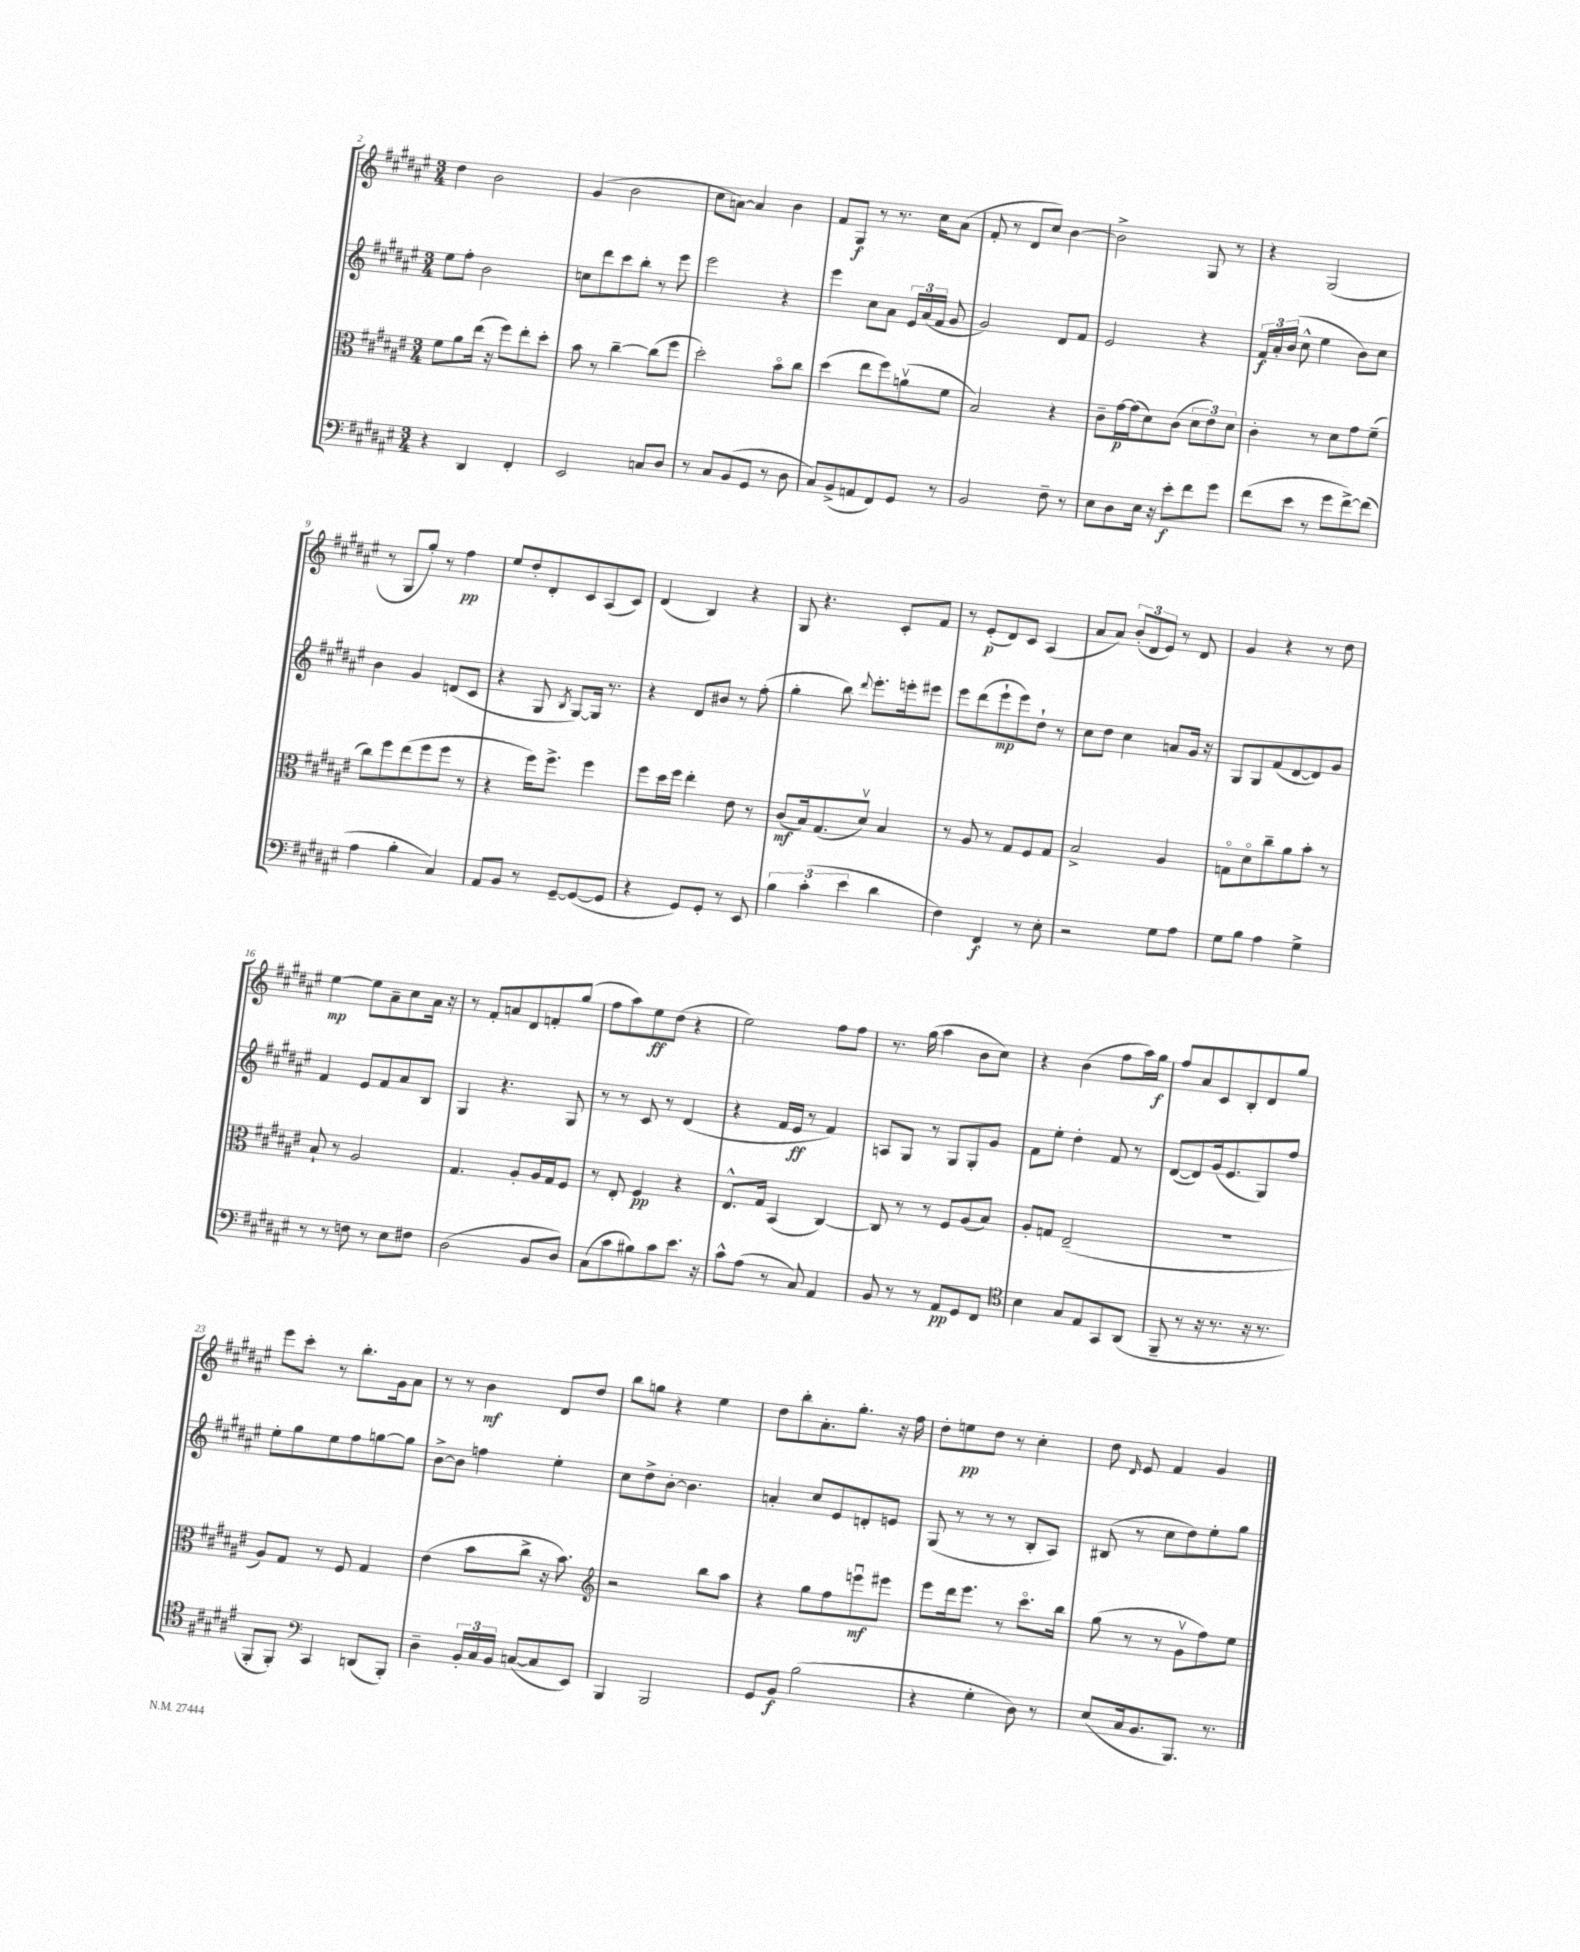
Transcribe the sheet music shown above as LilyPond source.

<<
\new StaffGroup <<
\new Staff = "s0" {
    \clef treble \key fis \major \numericTimeSignature \time 3/4
    \autoBeamOff dis''4 b'2 |
    gis'4( b'2 |
    cis''8[ a'8]~) a'4 b'4 |
    fis'8[ gis8]\f r8 r8. cis''16[ ais'8]( |
    fis'8-. r8 dis'8[ cis''8]) b'4~ |
    b'2-> gis8 r8 |
    r4 gis2( |
    r8 gis8[ gis''8]-.) r8 fis''4\pp |
    eis''8[ dis''8-. dis'8-. cis'8 ais8( cis'8]) |
    dis'4( b4) r4 |
    gis8 r4. cis'8[-. fis'8] |
    r8 eis'8[-.\p( dis'8) cis'8] ais4( |
    ais'8[ ais'8]) \tuplet 3/2 { b'8[-.( dis'8 eis'8]) } r8 dis'8 |
    gis'4 r4 r8 dis''8 |
    eis''4~\mp eis''8[ ais'8-- cis''8 ais'16] r16 |
    r8 fis'8[-. a'8 dis'8 f'8-. gis''8]( |
    fis''8[ ais''8) eis''8\ff dis''8]( r4 |
    eis''2) fis''8[ fis''8] |
    r8. gis''16( ais''4 b'8[ cis''8]) |
    r4 b'4( fis''8[ ais''16) gis''16]\f |
    fis''8[ ais'8 cis'8 b8-. dis'8 gis''8] |
    eis'''8[ cis'''8]-. r8 b''8.[-. gis'16 ais'8] |
    r8 r8 b'4\mf dis'8[ dis''8] |
    b''8[ g''8] r4 eis''4 |
    dis''8[ b''8-. ais'8.-. gis''8.]-. r16 fis''16 |
    dis''8[-. e''8\pp dis''8] r8 cis''4-. |
    dis''8 \grace { dis'16 } eis'8 fis'4 gis'4 \bar "|." |
}
\new Staff = "s1" {
    \clef treble \key fis \major \numericTimeSignature \time 3/4
    \autoBeamOff eis''8[ fis''8]-. b'2 |
    c''8[ dis'''8 cis'''8 b''8]-. r8 eis'''8 |
    eis'''2 r4 |
    eis'''4 cis''8[ ais'8] \tuplet 3/2 { eis'16[ ais'16( fis'16] } gis'8 |
    gis'2) dis'8[ fis'8] |
    eis'2 r4 |
    \tuplet 3/2 { fis'16[\f ais'16-. b'16]( } cis''8-^ eis''4 b'8[) cis''8] |
    b'4 gis'4 d'8[( cis'8] |
    r4 gis8 \acciaccatura { b8 } gis8[~) gis16] r8. |
    r4 dis'8[ bis'8] r8 fis''8-.( |
    gis''4-. b''8) \appoggiatura { dis'''8 } eis'''8.[-. e'''16-. eis'''8] |
    eis'''8[ dis'''8( eis'''8-!\mp eis'''8) dis''8]-! r8 |
    cis''8[ dis''8] cis''4 a'8[ gis'16] r16 |
    gis8[ gis8 fis'8( dis'8~ dis'8) gis'8] |
    fis'4 eis'8[ fis'8 ais'8 b8] |
    gis4 r4. gis8 |
    r8 r8 cis'8 r8 dis'4( |
    r4 fis'16[ eis'16]\ff r8 fis'4) |
    a8[ gis8] r8 gis8[ gis8-. gis'8] |
    fis'8[ eis''8]-. dis''4-. fis'8 r8 |
    dis'8[~( dis'8) gis'16( eis'8. gis8) fis''8] |
    eis''8[-. gis''8 eis''8 fis''8 g''8~ g''8] |
    b'8[~-> b'8] f''4 eis''4-. |
    cis''8[ dis''8-> b'8]~-. b'4. |
    a'4-. cis''8[ eis'8 d'8-. e'8] |
    gis8( r8 r8 r8 b8[-. ais8]) |
    bis8( r8 cis''8[ dis''8) eis''8-. gis''8] \bar "|." |
}
\new Staff = "s2" {
    \clef alto \key fis \major \numericTimeSignature \time 3/4
    \autoBeamOff fis'8[ ais'8 eis''16]( r16 fis''8[) eis''8-. dis''8]-. |
    b'8 r8 cis''4~-- cis''8[( fis''8] |
    dis''2-.) b'8[\flageolet cis''8] |
    dis''4( eis''8[ fis''8) a'8\upbow( fis'8] |
    b2) r4 |
    cis'8[-- gis'16~\p gis'16( dis'8) cis'8]( \tuplet 3/2 { dis'8[ eis'8) dis'8] } |
    cis'4-. r8 dis'8[ gis'8 fis'8]--( |
    cis''8[) fis''8 eis''8( fis''8 fis''8] r8 |
    r4 fis''16[) fis''8.]-> fis''4 |
    fis''8[ dis''16 fis''16] eis''4-. eis'8 r8 |
    cis'8[\mf( b16) gis8.( dis'8]\upbow) b4 |
    r8 ais8 r8 gis8[ fis8 gis8] |
    b2-> ais4 |
    g8[\flageolet dis'8\flageolet cis''8-- ais'8 b'8]-. r8 |
    b8-! r8 ais2 |
    gis4. ais8[-. ais16 gis16 fis8] |
    r8 eis8-. fis4\pp r4 |
    eis8.[-^ gis16] b,4( cis4~) |
    cis8 r8 r8 fis8[ ais8( b8]) |
    ais8[-. g8] eis2--( |
    R2. |
    ais8[) gis8] r8 fis8 gis4 |
    eis'4( b'8[ cis''8]-> r16 b'8.) |
    \clef treble r2 b''8[ ais''8] |
    r4 gis''8[ fis''8 e'''8\downbow\mf eis'''8] |
    eis'''8[ dis'''16 eis'''8.] r8 cis'''8.[\flageolet b''16] |
    gis''8( r8 r8 gis'8[\upbow fis''8) eis''8] \bar "|." |
}
\new Staff = "s3" {
    \clef bass \key fis \major \numericTimeSignature \time 3/4
    \autoBeamOff r4 dis,4 fis,4-. |
    eis,2 c8[ dis8] |
    r8 cis8[ b,8( gis,8] r8 dis8 |
    cis8[) b,8->( a,8 fis,8) gis,8] r8 |
    b,2 fis8-- r8 |
    eis8[ dis8 eis16] r16 eis'8[-.\f fis'8 gis'8] |
    fis'8[( eis'8] r8 gis'8[ fis'8~->) fis'8]( |
    ais4 b4-. cis4) |
    ais,8[ b,8] r8 gis,8[~-- gis,8~( gis,8] |
    r4 gis,8[) gis,8]-. r8 eis,8 |
    \tuplet 3/2 { b4 cis'4-.( eis'4 } dis'4 |
    fis4) fis,4\f r8 eis8-. |
    r2 gis8[ ais8] |
    gis8[ b8] ais4 gis4-> |
    r8 r8 f8 r8 eis8[ fis8] |
    dis2( b,8[ dis8]) |
    cis8[( cis'8 bis8) cis'8 eis'8.] r16 |
    cis'8[-^ ais8]( r8 cis8) ais,4 |
    b,8 r8 r8 ais,8[\pp gis,8 fis,8] |
    \clef tenor b4 gis8[ eis8 gis,8 ais,8]( |
    fis,8-- r8 r16 r8. r16 r8. |
    fis,8[-. fis,8]-.) \clef bass cis,4 d,8[( b,,8]-.) |
    dis4-- \tuplet 3/2 { b,16[-. cis16 b,16] } c8[~( c8 eis,8]) |
    b,,4 b,,2 |
    gis,8[ b,8]\f b2( |
    r4 gis4-. dis8) r8 |
    eis8[( cis16 b,8. b,,8.]) r8. \bar "|." |
}
>>
>>
\layout { \context { \Score currentBarNumber = #2 } }
